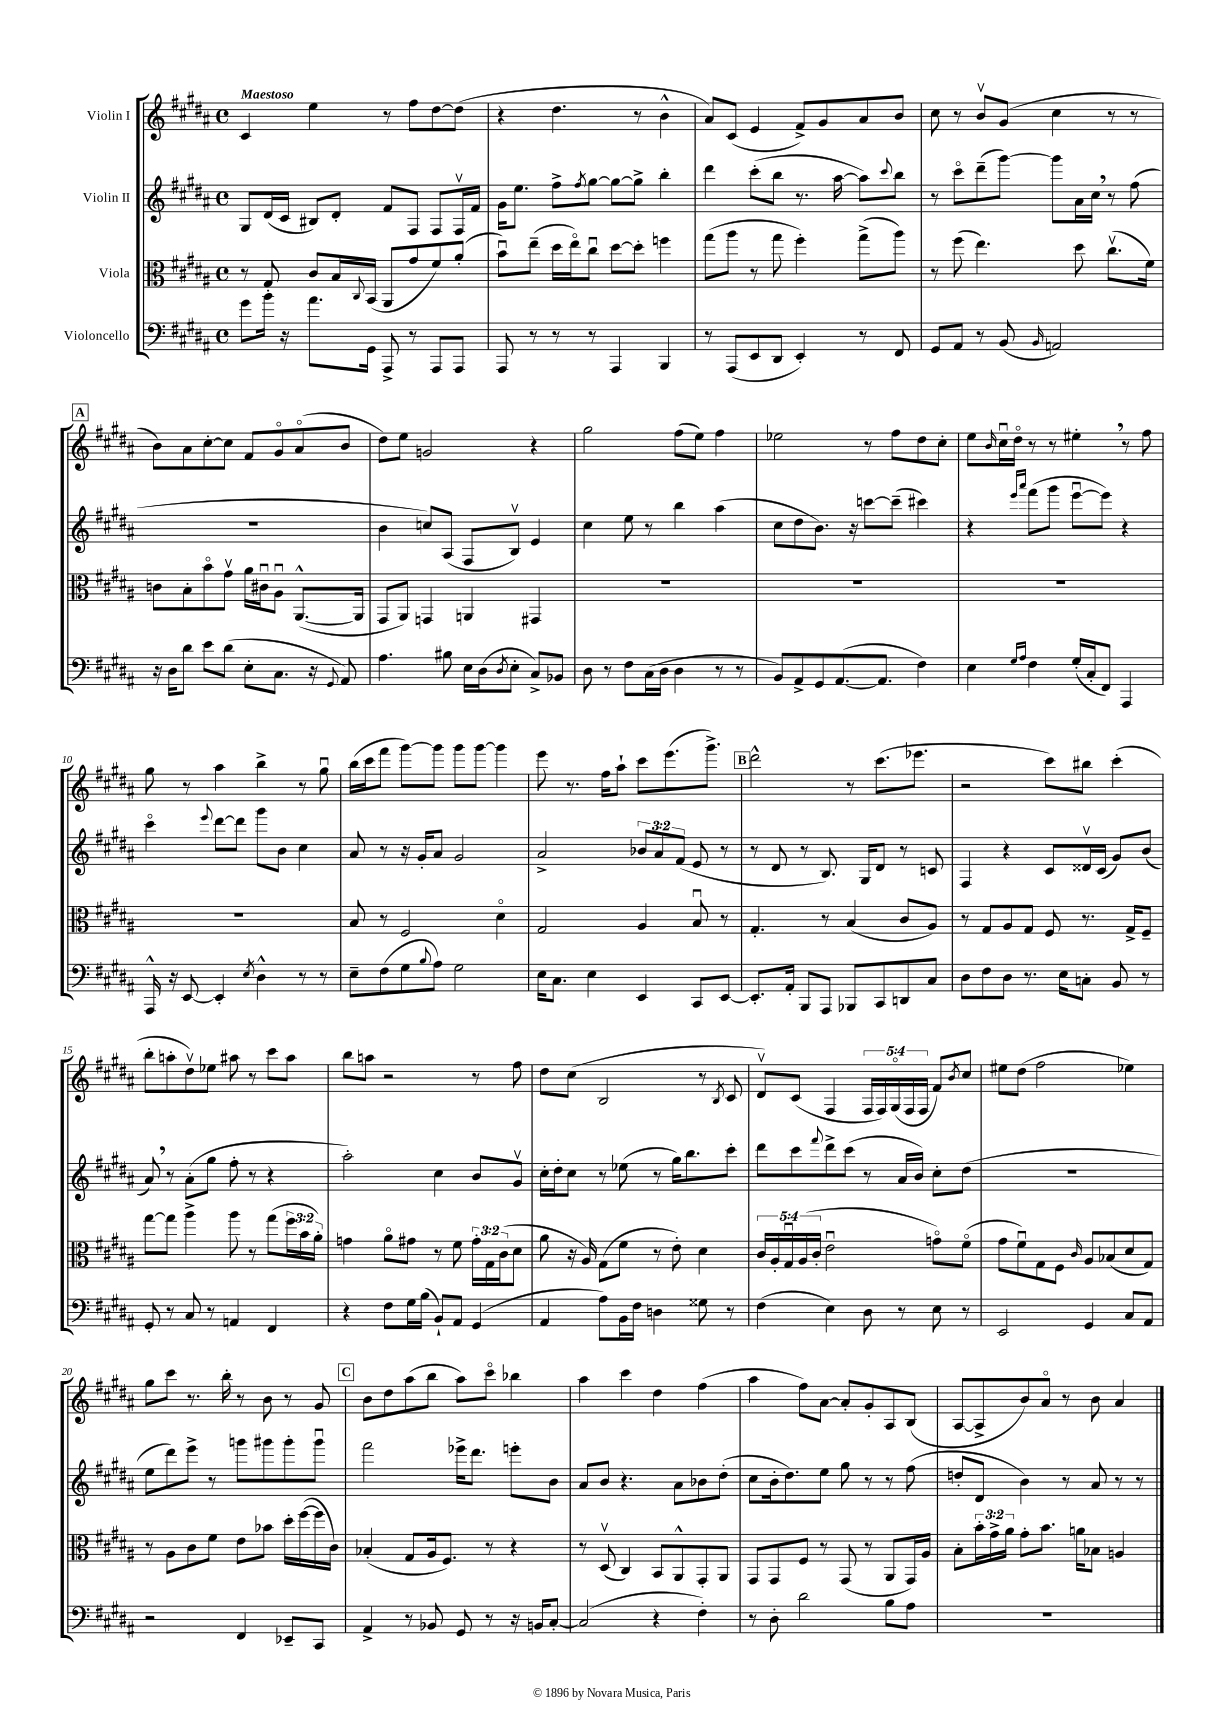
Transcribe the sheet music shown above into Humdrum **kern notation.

**kern	**kern	**kern	**kern
*staff4	*staff3	*staff2	*staff1
*clefF4	*clefC3	*clefG2	*clefG2
*k[f#c#g#d#a#]	*k[f#c#g#d#a#]	*k[f#c#g#d#a#]	*k[f#c#g#d#a#]
*M4/4	*M4/4	*M4/4	*M4/4
*met(c)	*met(c)	*met(c)	*met(c)
8g#	8r	8G#	4c#
16b'	8G#	(16d#	.
16r	.	16c#	.
8.a#	8c#	8B#)	4ee
.	16B	8d#'	.
.	8qqC#	.	.
16GG#	(16BB	.	.
8AAA#^	8AA#	8f#	8r
8r	8g#	8F#	8ff#
8AAA#	8f#)	8F#	[8dd#
8AAA#	(8a#'	16F#v	(8dd#]
.	.	16f#	.
=	=	=	=
8AAA#	8bu)	16g#	4r
.	.	8.ee	.
8r	(8ee~	.	.
8r	16dd#	8ff#^	4.dd#
.	16eeo)	.	.
.	.	8qff#	.
8r	8cc#u	[8gg#	.
4AAA#	[8dd#	8gg#_	.
.	8dd#']	8gg#^]	8r
4BBB	4ff	4bb'	4b^^
=	=	=	=
8r	(8gg#	4ddd#	8a#)
(8AAA#	8aa#	.	(8c#
8EE	8r	(8ccc#'	4e
8DD#	8gg#	8bb	.
4EE')	4ff#')	8.r	8f#^)
.	.	.	8g#
.	.	[16aa#	.
8r	(8gg#^	8aa#])	8a#
.	.	8qqccc#	.
8FF#	8aa#)	8bb	8b
=	=	=	=
8GG#	8r	8r	8cc#
8AA#	(8ff#	8ccc#o	8r
8r	4.ee)	(8ddd#~	8bv
(8BB	.	[8ggg#)	(8g#
16qqBB	.	.	.
2AA)	.	8ggg#]	4cc#
.	8dd#	16a#	.
.	.	16cc#	.
.	(8.cc#v	8r	8r
.	.	(8ff#	8r
.	16f#)	.	.
=	=	=	=
16r	8c	1r	8b)
16D#	.	.	.
8d#	8B'	.	8a#
8e	8bo	.	[8cc#'
(8d#	8g#v	.	8cc#]
8E'	16a#	.	8f#
.	16c#u	.	.
8.C#	8A#u	.	8g#o
.	([8.AA#^^	.	(8a#o
16r	.	.	.
8qqGG#	.	.	.
8AA#)	.	.	8b
.	16AA#]	.	.
=	=	=	=
4.A#	8GG#	4b	8dd#)
.	8AA#)	.	8ee
.	4GG	8cc)	2g
8B#	.	(8A#	.
16E	4AA	8F#	.
(16D#	.	.	.
8qD#	.	.	.
8E'	.	8Bv)	.
8C#^)	4GG#	4e	4r
8BB-	.	.	.
=	=	=	=
8D#	1r	4cc#	2gg#
8r	.	.	.
8F#	.	8ee	.
(16C#	.	8r	.
16D#	.	.	.
4D#	.	4bb	(8ff#
.	.	.	8ee)
8r	.	(4aa#	4ff#
8r	.	.	.
=	=	=	=
8BB)	1r	8cc#	2ee-
8AA#^	.	8dd#	.
8GG#	.	8.b)	.
([8.AA#	.	.	.
.	.	16r	.
.	.	[8ccc	8r
8.AA#]	.	.	.
.	.	(8ccc~]	8ff#
4F#)	.	4ccc#)	8dd#
.	.	.	8cc#'
=	=	=	=
4E	1r	4r	8ee
.	.	.	16qqb
.	.	.	16cc#u
.	.	.	16dd#o
16qqG#	.	16qqeee	.
16qqA#	.	16qqaaa#	.
4F#	.	(8fff#	8r
.	.	8ggg#	8r
(16G#'	.	[8eeeu	4ee#'
16C#'	.	.	.
8FF#)	.	8eee])	.
4AAA#	.	4r	8r
.	.	.	8ff#
=	=	=	=
16AAA#^^	1r	4ccc#o	8gg#
16r	.	.	.
[8EE	.	.	8r
.	.	8qqeee	.
4EE']	.	[8ddd#	4aa#
.	.	8ddd#]	.
8qE	.	.	.
4D#^^	.	8ggg#	4bb^
.	.	8b	.
8r	.	4cc#	8r
8r	.	.	8gg#u
=	=	=	=
8E~	8B	8a#	(16bb
.	.	.	16ccc#
(8F#	8r	8r	8fff#
8G#	2F#	16r	[8ggg#)
.	.	16g#'	.
8qqB	.	.	.
8A#)	.	8a#	8ggg#]
2G#	.	2g#	8ggg#
.	.	.	[8ggg#
.	4d#o	.	4ggg#]
=	=	=	=
16E	2G#	2a#^	8eee
8.C#	.	.	.
.	.	.	8.r
4E	.	.	.
.	.	.	16ff#
.	.	.	8aa#`
4EE	4A#	12b-	8ccc#
.	.	12a#	.
.	.	.	(8.eee
.	.	(12f#	.
8CC#	8Bu	8e	.
.	.	.	8.ggg#^)
[8EE	8r	8r	.
=	=	=	=
8.EE']	4.G#'	8r	2ddd#^^
.	.	8d#	.
16AA#'	.	.	.
8BBB	.	8r	.
8AAA#	8r	8.B)	.
8BBB-	(4B	.	8r
.	.	16G#	.
8CC#	.	8d#	(8.ccc#
8DD	8c#	8r	.
.	.	.	8.eee-
8C#	8A#)	8c	.
=	=	=	=
8D#	8r	4F#	2r
8F#	8G#	.	.
8D#	8A#	4r	.
8.r	8G#	.	.
.	8F#	8c#	8ccc#)
16E	.	.	.
8C'	8.r	16d##v	8bb#
.	.	(16c#	.
8BB	.	8g#)	(4ccc#'
.	16G#^	.	.
8r	8F#~	(8b	.
=	=	=	=
8GG#'	[8gg#	8a#)	8bb'
8r	8gg#]	8r	8aa'
8C#	4aa#^	(8a#'	8dd#v)
8r	.	8gg#	8ee-
4AA	8aa#	8ff#'	8aa#
.	8r	8r	8r
4FF#	(8gg#	4r	8ccc#
.	24ff#	.	8aa#
.	24b	.	.
.	24a#')	.	.
=	=	=	=
4r	4g	2aa#')	8bb
.	.	.	8aa
8F#	8a#o	.	2r
16G#	8g#	.	.
(16B	.	.	.
8BB`)	8r	4cc#	.
8AA#	8f#	.	.
(4GG#	24g#'	8b	8r
.	24G#	.	.
.	(24c#	.	.
.	8d#	8g#v	8ff#
=	=	=	=
4AA#	8a#	16cc#'	8dd#
.	.	16dd#'	.
.	16r	8cc#	(8cc#
.	16A#)	.	.
8A#)	(8G#	8r	2B
16BB	8f#	(8ee-	.
16F#	.	.	.
4D	8r	8r	.
.	8e')	16gg#)	.
.	.	8.bb	.
8G##	4d#	.	8r
.	.	.	8qB
8r	.	8ccc#'	8c#
=	=	=	=
(4F#	20c#	8ddd#	8d#v)
.	20A#'	.	.
.	20G#u	.	.
.	.	8ccc#	(8c#
.	(20A#	.	.
.	20c#'	.	.
.	.	8qqfff#	.
4E)	2eu	8ddd#^	4F#
.	.	(8ccc#	.
8D#	.	8r	20F#
.	.	.	20F#)
.	.	.	(20G#o
8r	.	16a#	.
.	.	.	20F#
.	.	16b)	.
.	.	.	20F#
8E	8go)	8cc#'	8f#)
.	.	.	8qb
8r	(8f#o	(8dd#	8cc#
=	=	=	=
2EE	8g#	1r	8ee#
.	8f#u)	.	(8dd#
.	8G#	.	2ff#
.	8F#	.	.
.	16qqc#	.	.
4GG#	8A#	.	.
.	(8B-	.	.
8C#	8d#	.	4ee-)
8AA#	8G#)	.	.
=	=	=	=
2r	8r	8ee	8gg#
.	8A#	8ddd#)	8ccc#
.	8c#	8eee^	8.r
.	8f#	8r	.
.	.	.	16bb'
4FF#	8e	8ggg	8r
.	8b-	8ggg#	8b
8EE-~	16dd#'	8ggg#'	8r
.	([16ff#	.	.
8CC#	16ff#]	8ggg#u	8g#
.	16c#)	.	.
=	=	=	=
4AA#^	(4B-'	2fff#	8b
.	.	.	8dd#
8r	8G#	.	(8aa#
8BB-	16A#	.	8bb
.	8.F#)	.	.
8GG#	.	16eee-^	8aa#)
.	.	8.ddd#	.
8r	8r	.	8ccc#o
16r	4r	8eee'	4bb-
16BB	.	.	.
[8C#'	.	8b	.
=	=	=	=
(2C#]	8r	8a#	4aa#
.	(8D#v	8b	.
.	4C#)	4.r	4ccc#
4r	8BB	.	4dd#
.	8AA#^^	8a#	.
4F#')	8GG#'	8b-	(4ff#
.	8AA#	(8dd#'	.
=	=	=	=
8r	8GG#	8cc#	4aa#
8D#'	8GG#	16b'	.
.	.	8.dd#)	.
2d#	8F#	.	8ff#)
.	8r	8ee	[8a#
.	(8GG#	8gg#	8a#']
.	8r	8r	8g#'
8B	8AA#	8r	8A#
8A#	16GG#)	(8ff#	(8B
.	16A#	.	.
=	=	=	=
1r	8B'	8dd'	[8A#
.	24b'	8d#	8A#^]
.	24g#^	.	.
.	24a#	.	.
.	8g#'	4b)	8b)
.	8.b	.	8a#o
.	.	8r	8r
.	16a	.	.
.	8B-	8a#	8b
.	4A	8r	4a#
.	.	8r	.
==	==	==	==
*-	*-	*-	*-
